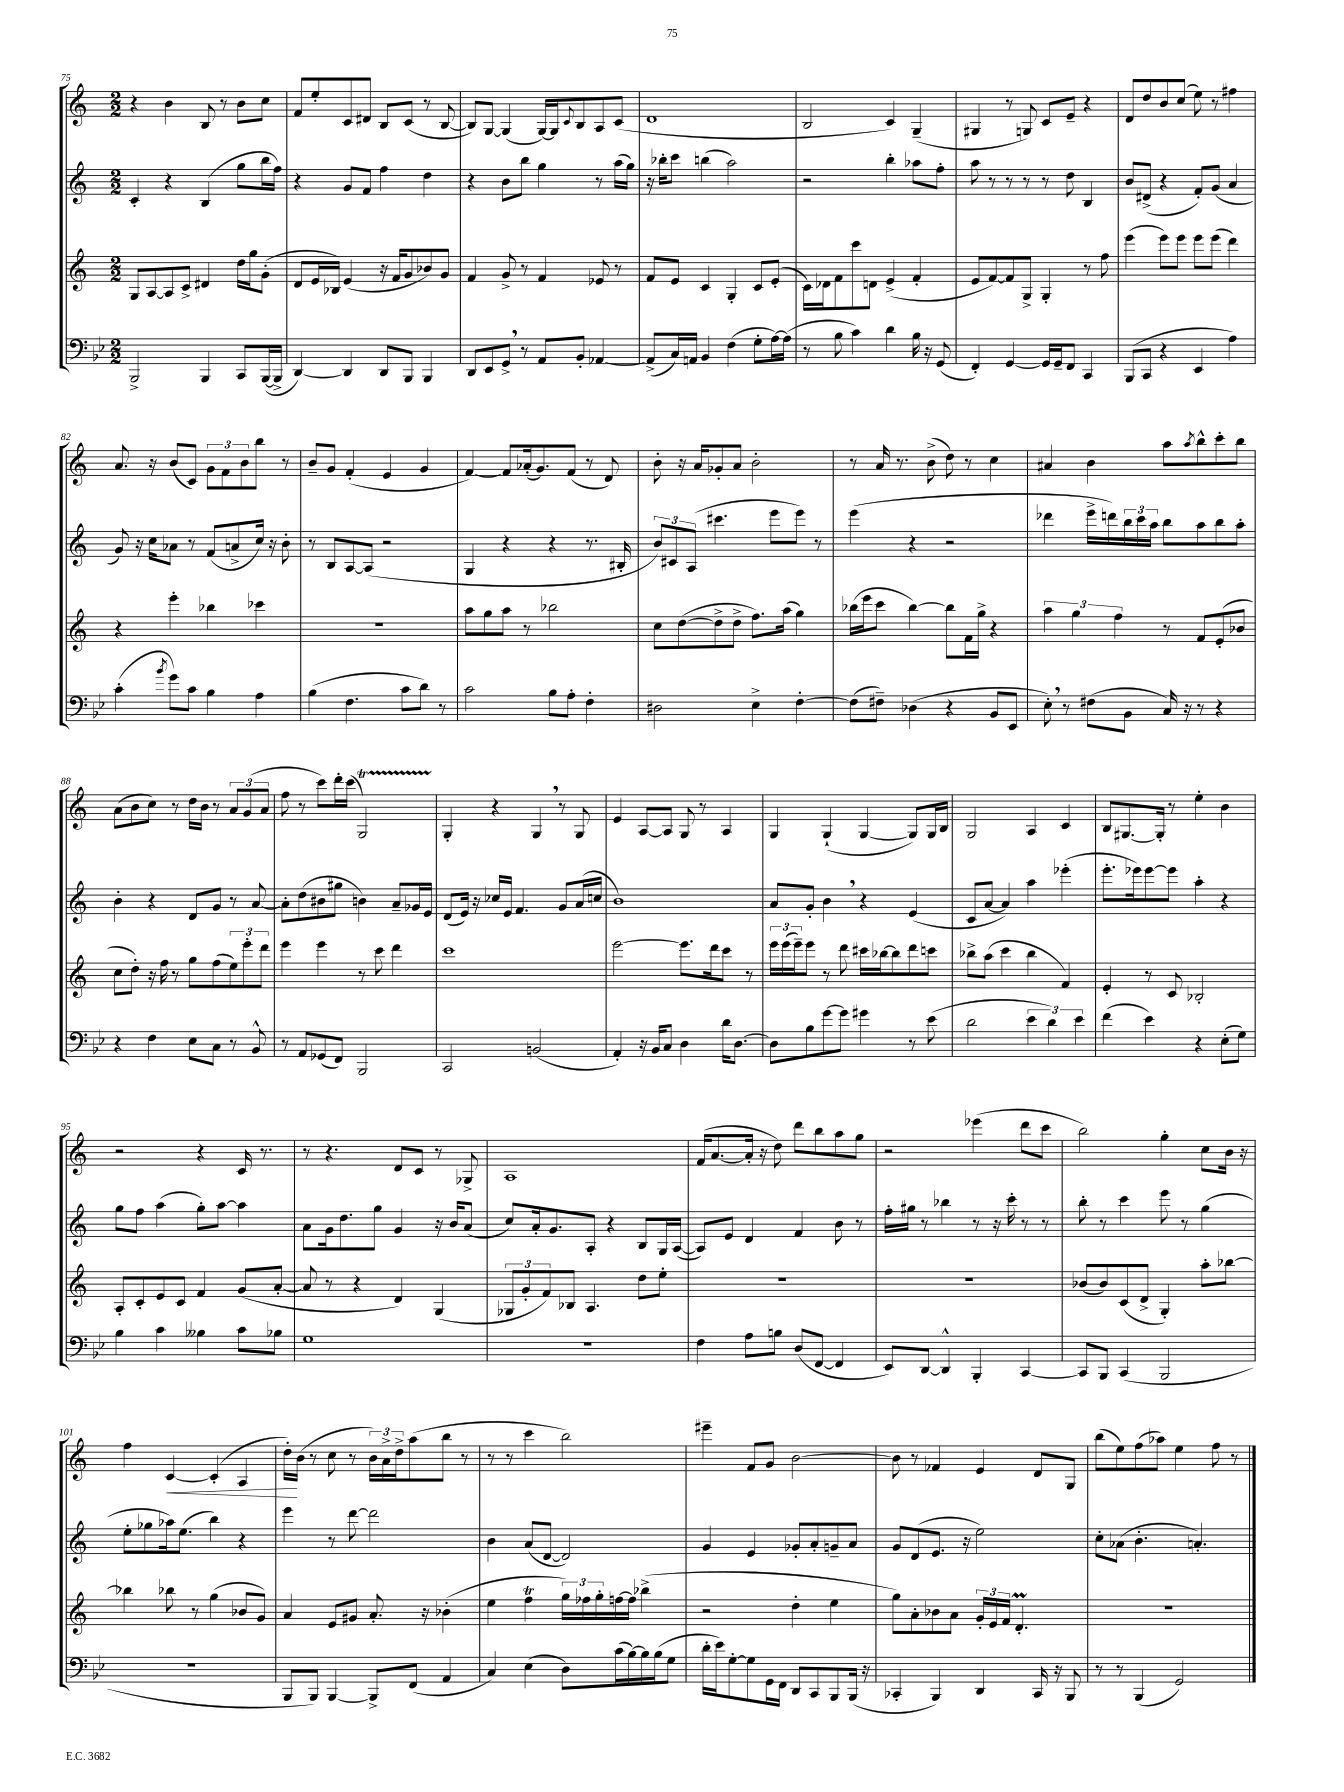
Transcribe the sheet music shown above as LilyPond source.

<<
\new StaffGroup <<
\new Staff = "s0" {
    \clef treble \key c \major \numericTimeSignature \time 2/2
    r4 b'4 b8 r8 b'8 c''8 |
    f'8 e''8-. c'8 dis'8 b8 c'8( r8 b8~ |
    b8) g8~ g4( g16~) g16 \appoggiatura { c'8 } b8 a8 c'8( |
    d'1 |
    b2 c'4) g4--( |
    gis4 r8 g8) c'8 e'8-- r4 |
    d'8 d''8 b'8 c''8( e''8) r8 fis''4 |
    a'8. r16 b'8( c'8) \tuplet 3/2 { g'8 f'8 b'8 } b''8 r8 |
    b'8-- g'8 f'4-.( e'4 g'4 |
    f'4~) f'8 aes'16-.( g'8.) f'8( r8 d'8) |
    b'8-. r16 a'16 ges'8-. a'8 b'2-. |
    r8 a'16 r8. b'8->( d''8) r8 c''4 |
    ais'4 b'4 a''8 \acciaccatura { a''8 } b''8-^ c'''8-. b''8 |
    a'8( b'8 c''8) r8 d''16 b'16 r8 \tuplet 3/2 { a'8 g'8( a'8 } |
    f''8 r8 c'''8) d'''16-. c'''16( g2\startTrillSpan) |
    g4-.\stopTrillSpan r4 g4 \breathe r8 g8 |
    e'4 a8~ a8 g8 r8 a4 |
    g4 g4-!( g4~ g8) g16 b16 |
    g2 a4 c'4 |
    b8 gis8.~ gis16-. r8 e''4-. b'4 |
    r2 r4 c'16 r8. |
    r8 r4. d'8 c'8 r8 ges8-> |
    a1 |
    f'16( a'8.~ a'16-. r16 d''8) d'''8 b''8 a''8 g''8 |
    r2 ees'''4( d'''8 c'''8 |
    b''2) g''4-. c''8 b'16 r16 |
    f''4 c'4~\< c'4-.( a4 |
    d''16-.\!) b'16( r8 c''8 r8 \tuplet 3/2 { b'16) a'16-> d''16-> } a''8( b''8 r8 |
    r8 r8 c'''4 b''2) |
    eis'''4-- f'8 g'8 b'2~ |
    b'8 r8 fes'4 e'4 d'8 g8 |
    b''8( e''8) f''8( aes''8) e''4 f''8 r8 \bar "|." |
}
\new Staff = "s1" {
    \clef treble \key c \major \numericTimeSignature \time 2/2
    c'4-. r4 b4( g''8 b''16 f''16) |
    r4 g'8 f'8 f''4 d''4 |
    r4 b'8 b''8 g''4 r8 a''16( g''16) |
    r16 bes''16-. c'''8 b''4( a''2) |
    r2 b''4-. aes''8 f''8-. |
    a''8 r8 r8 r8 r8 d''8 b4 |
    b'8 dis'8->( r4 f'8-.) g'8( a'4 |
    g'8) r16 c''16 aes'8 r8 f'8( a'8-> c''16) r16 b'8-. |
    r8 b8 a8~ a8( r2 |
    g4 r4 r4 r8. bis16-. |
    \tuplet 3/2 { b'8) cis'8 a8( } cis'''4. e'''8 e'''8) r8 |
    e'''4( r4 r2 |
    des'''4 e'''16-> d'''16) \tuplet 3/2 { b''16 c'''16 a''16 } b''8 a''8 b''8 a''8-. |
    b'4-. r4 d'8 g'8 r8 a'8~ |
    a'8-. d''8( bis'8 gis''8 b'4) a'8-- ges'16 e'16 |
    d'8( e'16) r16 ces''16 e'16 f'4. g'8 a'16( c''16 |
    b'1) |
    a'8 g'8-. b'4 \breathe r4 e'4( |
    c'8 a'8~ a'4) a''4 ees'''4-.( |
    e'''8.-. ees'''16) ees'''8~ ees'''8 a''4-. r4 |
    g''8 f''8 a''4( g''8-.) a''8~ a''4 |
    a'8 g'16 d''8. g''8 g'4 r16 b'16 a'8( |
    c''8) a'16-. g'8. a8-. r4 b8 g16 a16~( |
    a8) e'8 d'4 f'4 b'8 r8 |
    f''16-. gis''16 r8 bes''4 r8 r16 c'''16-. r8 r8 |
    b''8-. r8 c'''4 e'''8 r8 g''4( |
    e''8-. ges''8 aes''16) e''8.( b''4) r4 |
    e'''4 r8 d'''8~ d'''2 |
    b'4 a'8( d'8~ d'2) |
    g'4 e'4 ges'8-. a'8-. g'8-- a'8 |
    g'8 d'8( e'8. r16 e''2) |
    c''8-. aes'8( b'4.-. a'4.-.) \bar "|." |
}
\new Staff = "s2" {
    \clef treble \key c \major \numericTimeSignature \time 2/2
    g8 a8~ a8 c'8-> dis'4 d''16 g''16 g'8-.( |
    d'8 e'16 bes16) e'4( r16 f'16 g'8 bes'8) g'8 |
    f'4 g'8-> r8 f'4 ees'8 r8 |
    f'8 e'8 c'4 g4-. c'8 e'8-.( |
    c'16) des'16 f'8 c'''8 d'8 e'4->( f'4-. |
    e'8 f'8~) f'8 g8-> g4-. r8 f''8 |
    e'''4( e'''8) e'''8 e'''8 e'''8( d'''4) |
    r4 e'''4-. bes''4 ces'''4 |
    R1 |
    a''8 g''8 a''8 r8 bes''2 |
    c''8 d''8~( d''8-> d''8-> f''8.) a''16( g''4) |
    bes''16( e'''16 c'''8 bes''4~) bes''8 f'16 g''16-> r4 |
    \tuplet 3/2 { a''4 g''4 f''4 } r8 f'8 e'8-.( bes'8 |
    c''8 d''8-.) r16 f''16 r8 g''8 f''8( \tuplet 3/2 { e''8) e'''8-. d'''8 } |
    e'''4 e'''4 r8 c'''8 d'''4 |
    c'''1 |
    e'''2~ e'''8. d'''16 c'''8 r8 |
    \tuplet 3/2 { e'''16 e'''16( e'''16--) } e'''8 r8 d'''8 cis'''16 bes''16~ bes''8 d'''8 c'''8 |
    bes''8-> a''8( c'''4 bes''4 f'4) |
    e'4-. r8 c'8 bes2-. |
    a8-. c'8-. e'8 c'8 f'4 g'8( a'8~-. |
    a'8 r8 r4 d'4) g4( |
    \tuplet 3/2 { ges8 g'8-. f'8) } bes8 a4. d''8 e''8-. |
    R1 |
    r1 |
    bes'8( bes'8) c'8( d'8-> g4-.) a''8-. bes''8~ |
    bes''4 bes''8 r8 g''4( bes'8 g'8) |
    a'4 e'8 gis'8 a'8.-. r16 bes'4-.( |
    e''4 f''4\trill \tuplet 3/2 { g''16) fes''16 g''16-. } f''16~ f''16 bes''4->( |
    r2 d''4-. e''4 |
    g''8) a'8-. bes'8 a'8 \tuplet 3/2 { g'16-. e'16 f'16 } d'4.-.\prall |
    R1 \bar "|." |
}
\new Staff = "s3" {
    \clef bass \key bes \major \numericTimeSignature \time 2/2
    bes,,2-> bes,,4 c,8 bes,,16~( bes,,16-> |
    d,4~) d,4 d,8 bes,,8 bes,,4 |
    d,8 ees,8 g,8-> \breathe r8 a,8 bes,8-. aes,4~ |
    aes,8->( c16) a,16 bes,4 f4( g8-. a16~) a16( |
    r8 bes8 c'4) d'4 bes16 r16 g,8( |
    f,4-.) g,4~ g,16 g,16-- f,8 c,4 |
    bes,,8( c,8 r4 ees,4 a4) |
    c'4-.( \acciaccatura { bes'8 } g'8) c'8 bes4 a4 |
    bes4( f4. c'8 d'8) r8 |
    c'2 bes8 a8-. f4-. |
    dis2 ees4-> f4~-. |
    f8( fis8--) des4( r4 bes,8 ees,8 |
    ees8-.) \breathe r8 fis8( bes,8 c16) r16 r8 r4 |
    r4 f4 ees8 c8 r8 bes,8-^ |
    r8 a,8 ges,8( f,8) bes,,2 |
    c,2 b,2( |
    a,4-.) r16 bes,16 c8 d4 d'16 d8.~ |
    d8 bes8 g'8~ g'8 gis'4 r8 ees'8( |
    d'2 \tuplet 3/2 { ees'4 d'4) ees'4 } |
    f'4( ees'4) r4 ees8-.( g8) |
    bes4 c'4 beses4 c'8 bes8 |
    g1 |
    R1 |
    f4 a8 b8 d8( f,8~ f,4 |
    ees,8) d,8~ d,4-^ bes,,4-. c,4~ |
    c,8 bes,,8 c,4( bes,,2 |
    r1 |
    bes,,8 bes,,8) bes,,4~ bes,,8-> f,8( a,4 |
    c4) ees4( d8) c'16( bes16~) bes16 bes16( g8 |
    d'16-. ees'16) g8~-. g8 g,16 f,16 d,8 c,8 bes,,8 bes,,16( r16 |
    ces,4-. bes,,4) d,4 ces,16 r16 bes,,8 |
    r8 r8 bes,,4( g,2) \bar "|." |
}
>>
>>
\layout { \context { \Score currentBarNumber = #75 } }
